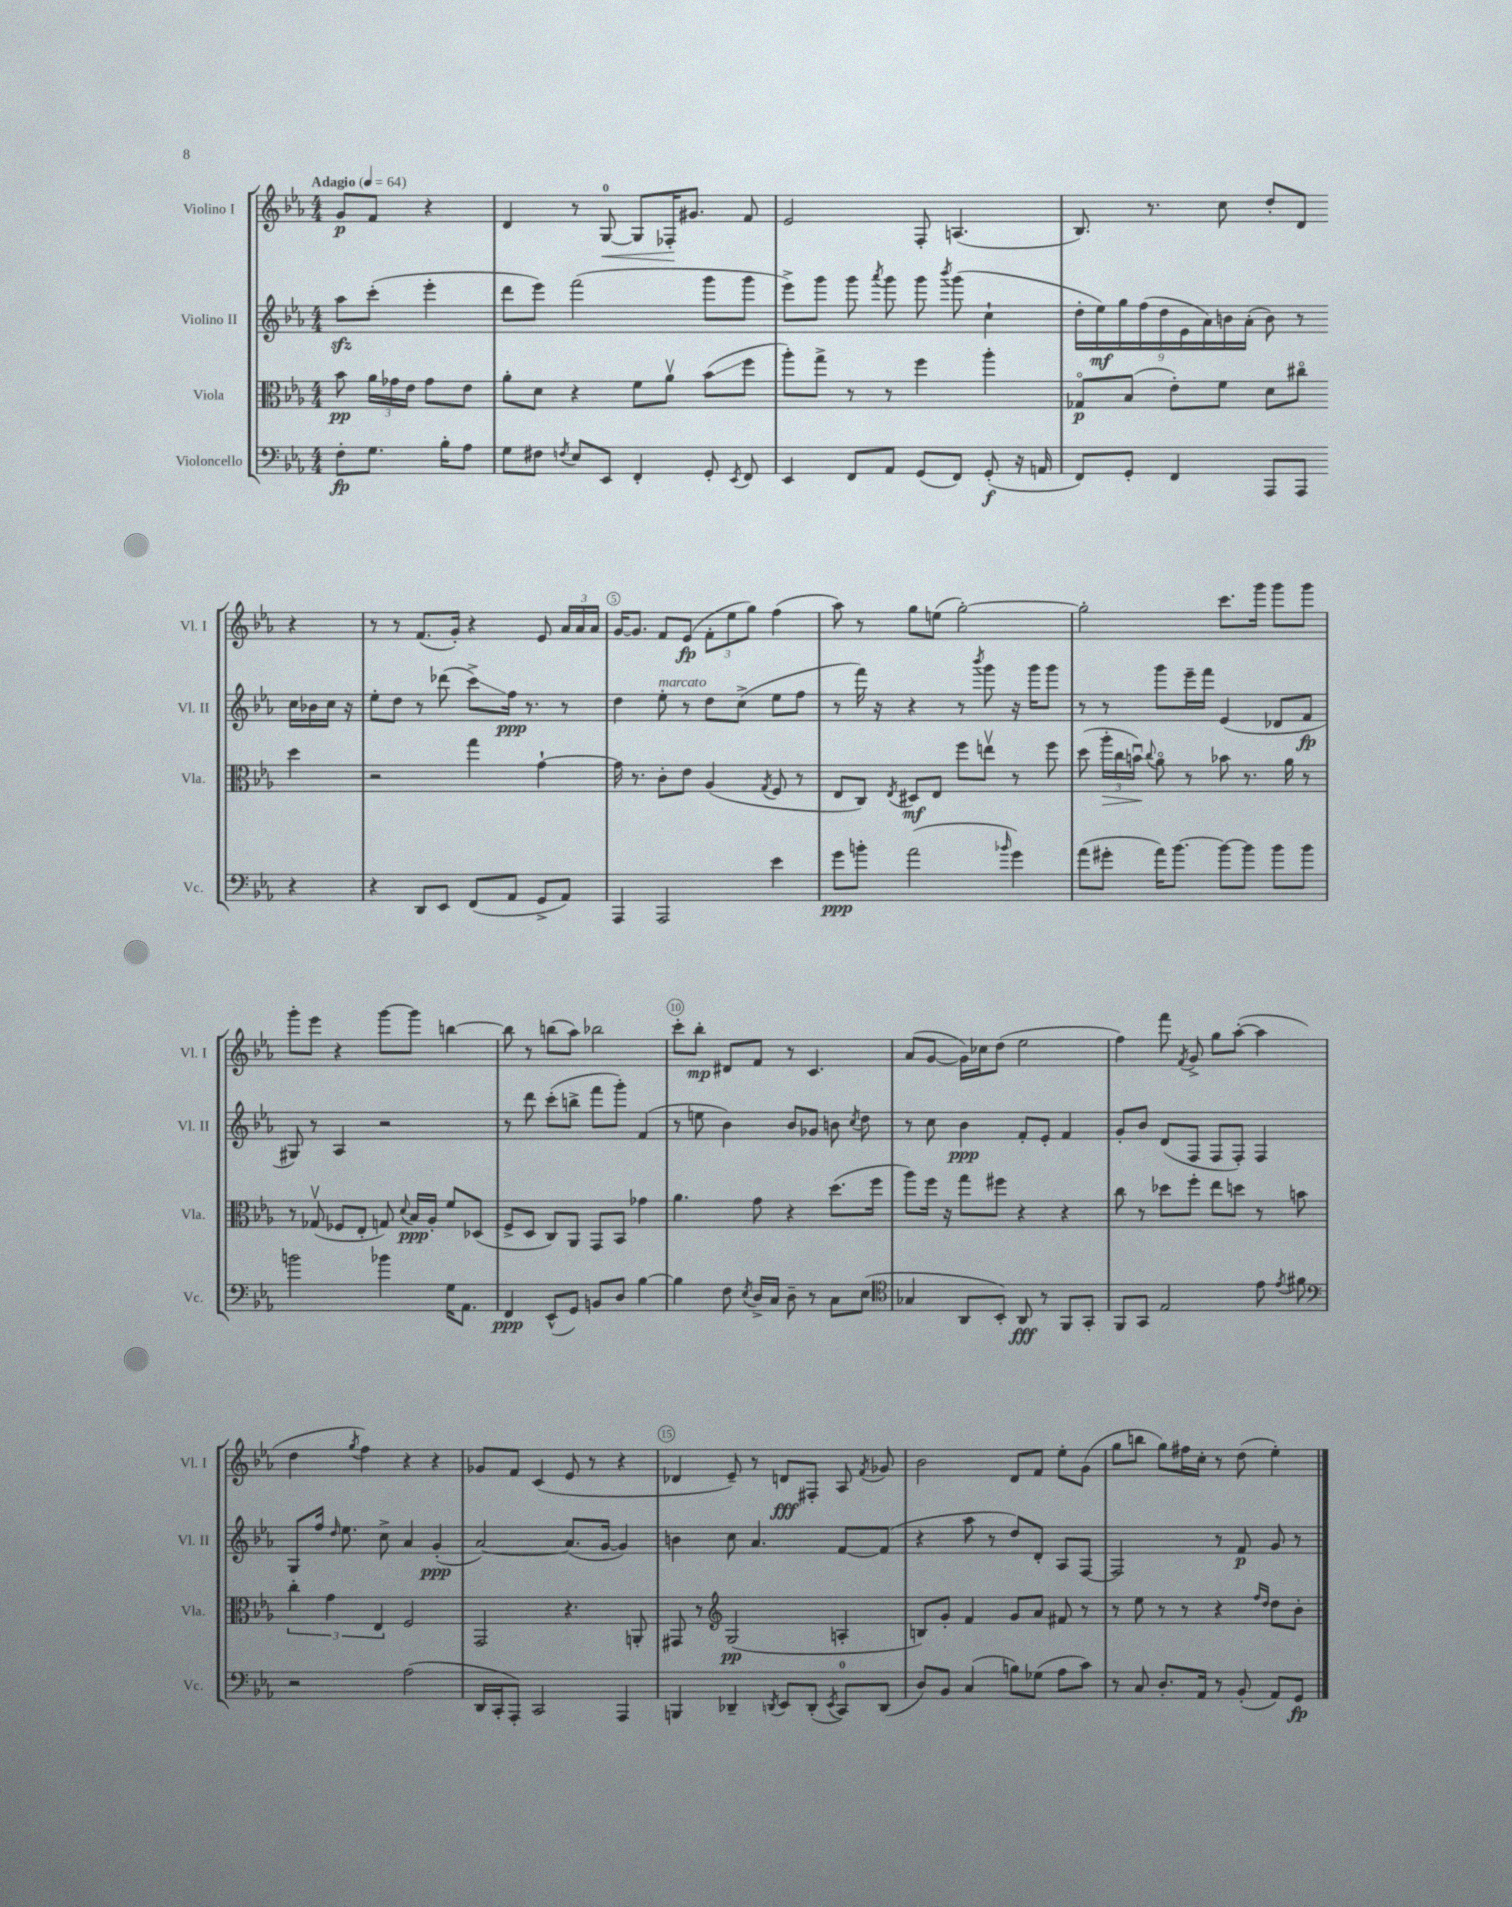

**kern	**kern	**kern	**kern
*staff4	*staff3	*staff2	*staff1
*clefF4	*clefC3	*clefG2	*clefG2
*k[b-e-a-]	*k[b-e-a-]	*k[b-e-a-]	*k[b-e-a-]
*M4/4	*M4/4	*M4/4	*M4/4
*MM64	*MM64	*MM64	*MM64
8F'\L	8b-\	8aa-\L	8g/L
8.G\J	24a-\LL	(8ccc'\J	8f/J
.	24g-\	.	.
.	24e-\JJ	.	.
.	8g-\L	4eee-'\	4r
16B-'\LK	.	.	.
8A-\J	8e-\J	.	.
=	=	=	=
8G\L	8a-'\L	8ddd\L	4d/
8F#\J	8d\J	8eee-\J)	.
8qF/	.	.	.
8E-/L	4r	(2fff\	8r
8EE-/J	.	.	[8G/
4FF'/	8f\L	.	8G/]L
.	8a-v\J	.	16F-'/K
.	.	.	8.g#/J
8GG'/	(8b-\L	8ggg\L	.
8qEE-/	.	.	.
8FF/	8ff\J	8ggg\J	8f/
=	=	=	=
4EE-/	8aa-'\L)	8eee-^\L)	2e-/
.	8gg^\J	8ggg\J	.
8FF/L	8r	8ggg\	.
.	.	8qaaa-/	.
8AA-/J	8r	8ggg\	.
(8GG/L	4ff\	8ggg\	8F'/
.	.	8qbbb-/	.
8FF/J)	.	(8ggg\	(4.A/
(8GG'/	4aa-'\	4cc`\	.
16r	.	.	.
16AA/	.	.	.
=	=	=	=
8FF/L)	8G-o/L	18dd'\LL	8.B-/)
.	.	18ee-\)	.
.	.	18gg\	.
8GG'/J	(8B-/J	.	.
.	.	(18ff\	.
.	.	.	8.r
.	.	18dd\	.
4FF/	8e-'\L)	.	.
.	.	18e-\	.
.	.	18a-\)	.
.	8f\J	.	8cc\
.	.	18b\	.
.	.	(18a-'\JJ	.
8AAA-/L	8d\L	8b\)	8dd'/L
8AAA-/J	8cc#o\J	8r	8d/J
4r	4dd\	16cc\LL	4r
.	.	16b-\	.
.	.	16cc\JJ	.
.	.	16r	.
=	=	=	=
4r	2r	8ee-'\L	8r
.	.	8dd\J	8r
8DD/L	.	8r	(8.f/L
8EE-/J	.	(8ddd-\	.
.	.	.	16g'/Jk)
(8FF/L	4gg\	8ccc^\L)	4r
8AA-/J	.	16ff\Jk	.
.	.	8.r	.
8GG^/L	[4g`\	.	8e-/
8AA-/J)	.	8r	24a-/LL
.	.	.	24a-/
.	.	.	24a-/JJ
=	=	=	=
4AAA-/	16g\]	4dd\	[16g/LK
.	8.r	.	8.g/]J
2AAA-/	8c'\L	8ee-'\	8f/L
.	8e-\J	8r	(8e-/J
.	(4A-/	8dd\L	12f'\L
.	.	.	12ee-\
.	.	(8cc^\J	.
.	.	.	12gg\J)
.	8qG/	.	.
4e-\	8F/	8ee-\L	(4ff\
.	8r	8ff\J	.
=	=	=	=
8g\L	8E-/L	8r	8aa-\)
8b'\J	8C/J)	16fff\)	8r
.	.	16r	.
.	8qE-/	.	.
(2a-\	8D#/L	4r	8gg\L
.	8E-/J	.	(8ee\J
.	8ff\L	8r	[2gg'\)
.	.	8qbbb-/	.
.	8eev\J	8ggg\	.
16qqb-/	.	.	.
4g\)	8r	16r	.
.	.	16ggg\LK	.
.	8ff\	8ggg\J	.
=	=	=	=
(8a-\L	(8dd\	8r	2gg'\]
8g#'\J	24aa-'\LL	8r	.
.	24cc\	.	.
.	24bu\JJ)	.	.
.	8qqcc/	.	.
16a-\LK)	8a-o\	8ggg\L	.
[8.b-\J	.	.	.
.	8r	16eee-~\L	.
.	.	16fff\JJ	.
8b-\_L	8b-\	(4e-/	8.ccc\L
8b-\]J	8.r	.	.
.	.	.	16ggg\Jk
8b-\L	.	8d-/L	8ggg\L
.	16a-\	.	.
8b-\J	8r	8f/J	8ggg\J
=	=	=	=
2b\	8r	8G#/)	8ggg'\L
.	(8G-v/	8r	8eee-\J
.	8F-/L	4A-/	4r
.	8E-'/J	.	.
4b-\	8G/)	2r	[8ggg\L
.	8qqd/	.	.
.	16B-/LL	.	8ggg\]J
.	16A-'/JJ	.	.
16G\LK	8f/L	.	[4bb\
8.AA-\J	.	.	.
.	(8D-/J	.	.
=	=	=	=
4FF/	8F^/L	8r	8bb\]
.	8D/J	8ddd\	8r
(8EE-^^/L	8C/L)	(8ccc'\L	(8bb\L
8GG/J)	8AA-/J	8bb^\J	8aa-\J)
8BB/L	8GG/L	8fff\L	2bb-\
8D/J	8BB-/J	8ggg'\J)	.
[4B-\	4g-\	(4f/	.
=	=	=	=
4B-\]	4.a-\	8r	8ccc'\L
.	.	8ee\	8bb-'\J
8F\	.	4b-\)	8d#/L
8qE-/	.	.	.
16D^/LL	8g\	.	8f/J
16C/JJ	.	.	.
8D~\	4r	8b-/L	8r
8r	.	8g-/J	4.c/
8C\L	(8.dd\L	8b\	.
.	.	8qcc/	.
(8E-\J	.	8dd\	.
.	16ff\Jk	.	.
=	=	=	=
*clefC4	*	*	*
4G-/	8aa-\L)	8r	(8a-/L
.	16ff\Jk	8cc\	[8g/J
.	16r	.	.
8AA-/L	8gg\L	4b-\	16g\]LL)
.	.	.	16cc-\J
8BB-'/J)	8ff#\J	.	(8dd\J
8AA-/	4r	8f'/L	2ee-\
8r	.	8e-'/J	.
8FF/L	4r	4f/	.
8GG'/J	.	.	.
=	=	=	=
8FF/L	8cc\	8g'/L	4ff\)
8GG/J	8r	8b-/J	.
2E-/	8dd-\L	(8d/L	8fff\
.	.	.	8qf/
.	8ff'\J	8F/J	8g^/
.	8ee-\L	8F/L	8gg\L
.	8dd\J	8F'/J)	([8aa-'\J
8e-\	8r	4F/	4aa-\]
8qe-/	.	.	.
8f#\	8b\	.	.
=	=	=	=
*clefF4	*	*	*
2r	6cc'\	8G/L	4dd\
.	.	16ff/Jk	.
.	6g\	.	.
.	.	16qqdd/	.
.	.	8.ee-\	.
.	.	.	8qgg/
.	.	.	4ff\)
.	6E-/	.	.
.	.	8cc^\	.
(2A-\	2F/	4a-/	4r
.	.	(4g'/	4r
=	=	=	=
16DD/LL	2GG/	[2a-/)	8g-/L
16CC'/J	.	.	.
8AAA-'/J)	.	.	8f/J
2CC/	.	.	(4c/
.	4.r	(8.a-/]L	8e-/
.	.	.	8r
.	.	[16g/Jk	.
4AAA-/	.	4g/])	4r
.	8AA'/	.	.
=	=	=	=
4BBB/	8GG#/	4b\	4d-/
.	8r	.	.
*	*clefG2	*	*
4DD-~/	(2G/	8cc\	8e-~/)
.	.	4.a-/	8r
8qDD/	.	.	.
8EE-/L	.	.	8d/L
(8DD'/J	.	.	8F#'/J
8qEE-/	.	.	.
8CC/L)	4A'/	[8f/L	8A-/
.	.	.	8qf/
(8DD/J	.	(8f/]J	8g-/
=	=	=	=
8D/L)	8B/L)	4r	2b-\
8BB-/J	8g'/J	.	.
(4C/	4f/	8aa-\	.
.	.	8r	.
8B\L)	8g/L	8dd/L)	8d/L
(8G-\J	8a-/J	8d'/J	8f/J
8A-\L	8f#/	8A-/L	8ee-'\L
8c\J)	8r	[8F/J	(8g\J
=	=	=	=
8r	8r	2F/]	8gg\L
8C/	8ee-\	.	8bb\J
8.D'/L	8r	.	8gg\L)
.	8r	.	16ff#\L
16AA-/Jk	.	.	16cc'\JJ
8r	4r	8r	8r
(8BB-'/	.	8f/	(8dd\
.	16qqff/LL	.	.
.	16qqdd/JJ	.	.
8AA-/L)	8dd\L	8g/	4ee-'\)
8GG/J	8b-'\J	8r	.
==	==	==	==
*-	*-	*-	*-
